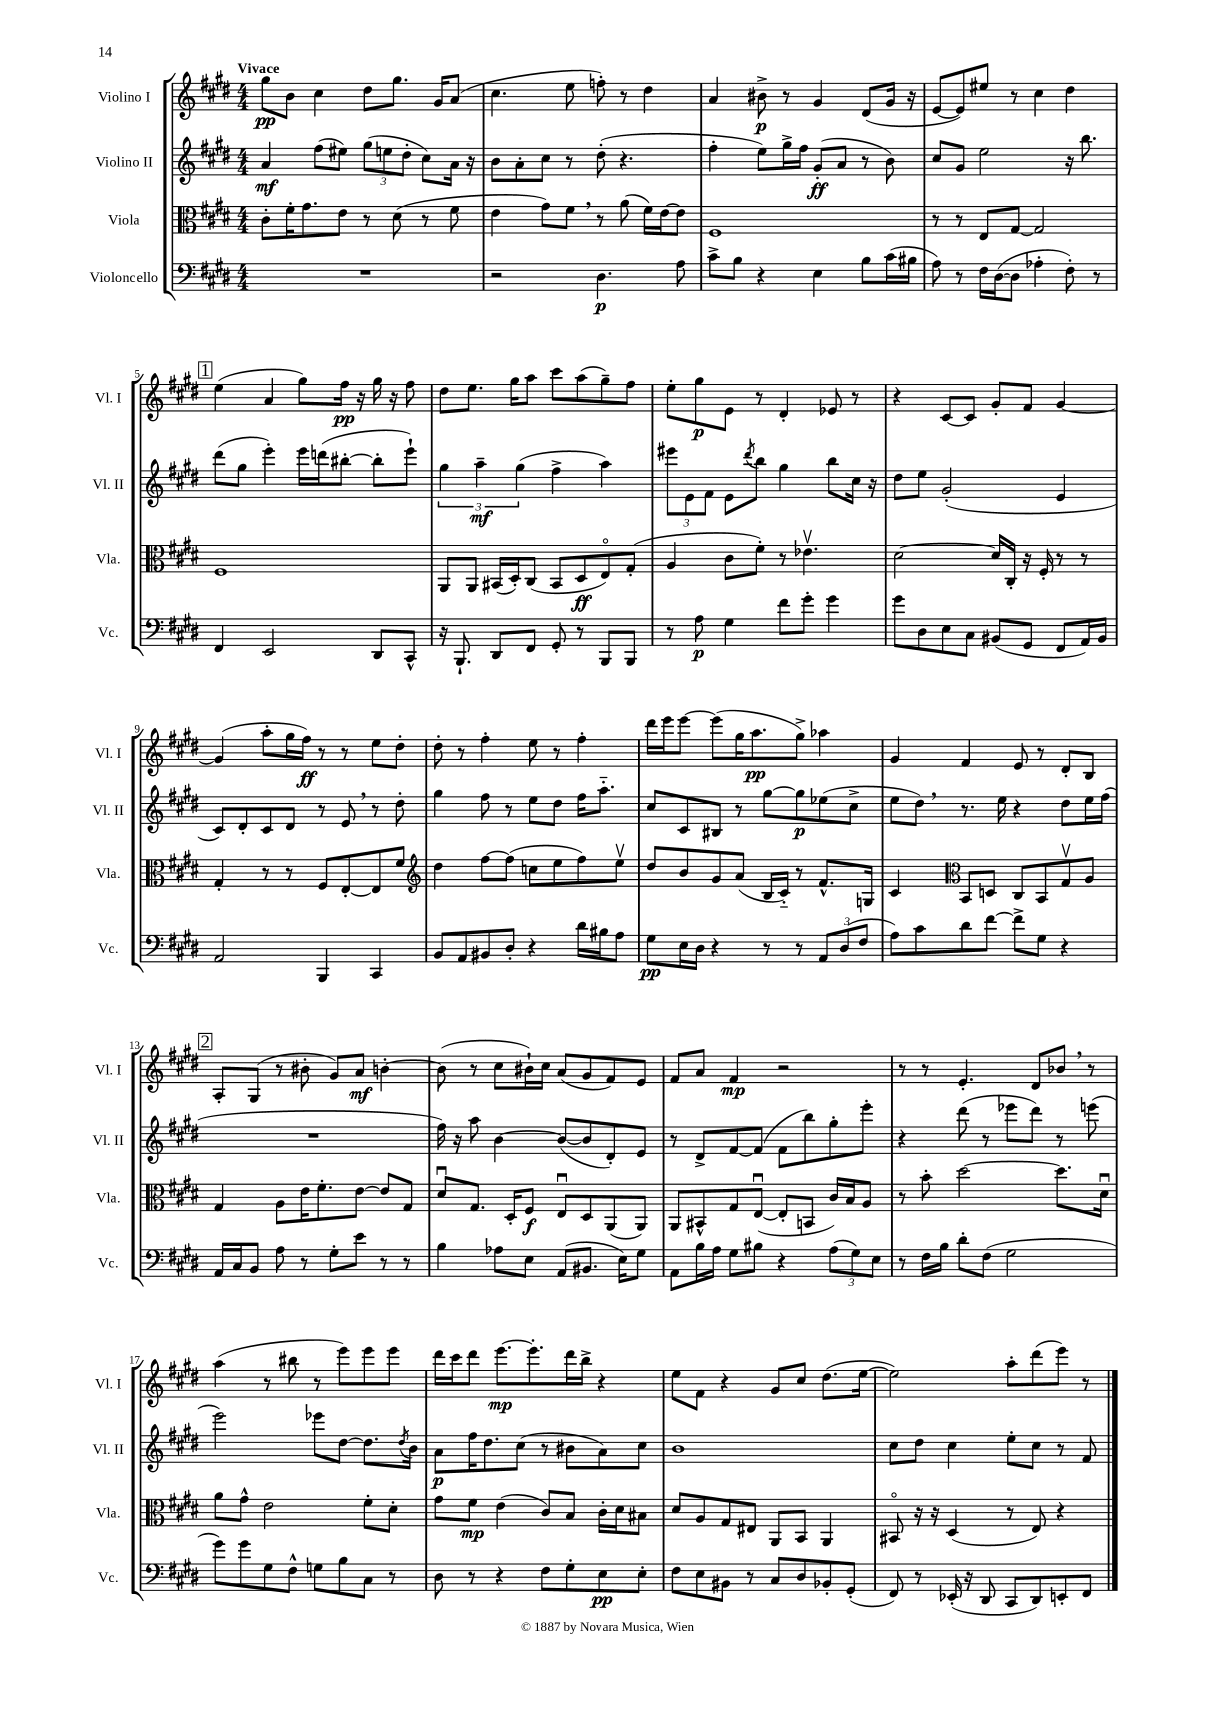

**kern	**kern	**kern	**kern
*staff4	*staff3	*staff2	*staff1
*clefF4	*clefC3	*clefG2	*clefG2
*k[f#c#g#d#]	*k[f#c#g#d#]	*k[f#c#g#d#]	*k[f#c#g#d#]
*M4/4	*M4/4	*M4/4	*M4/4
1r	8c#'\L	4a/	8gg#\L
.	16f#'\K	.	8b\J
.	8.g#\	.	.
.	.	(8ff#\L	4cc#\
.	8e\J	8ee#\J)	.
.	8r	(12gg#\L	8dd#\L
.	.	12ee\	.
.	(8d#\	.	8.gg#\J
.	.	12dd#'\J	.
.	8r	8cc#\L)	.
.	.	.	16g#/LK
.	8f#\	16a\Jk	(8a/J
.	.	16r	.
=	=	=	=
2r	4e\	8b\L	4.cc#\
.	.	8a'\	.
.	8g#\L)	8cc#\J	.
.	8f#\J	8r	8ee\
4.D#\	8r	(8dd#'\	8ff'\)
.	(8a\	4.r	8r
.	16f#\LL)	.	4dd#\
.	[16e\J	.	.
8A\	8e\]J	.	.
=	=	=	=
8c#^\L	1F#	4ff#'\	4a/
8B\J	.	.	.
4r	.	8ee\L)	8b#^\
.	.	16gg#^\L	8r
.	.	16ff#\JJ	.
4E\	.	(8g#'/L	4g#/
.	.	8a/J	.
8B\L	.	8r	(8d#/L
(16c#\L	.	8b\)	16g#/Jk
16B#\JJ	.	.	16r
=	=	=	=
8A\)	8r	8cc#/L	[8e/L
8r	8r	8g#/J	8e/])
16F#\LL	8E/L	2ee\	8ee#/J
([16D#\J	.	.	.
8D#\]J	[8G#/J	.	8r
4A-'\	2G#/]	.	4cc#\
8F#'\)	.	16r	4dd#\
.	.	8.bb\	.
8r	.	.	.
=	=	=	=
4FF#/	1F#	(8ddd#\L	(4ee\
.	.	8gg#\J	.
2EE/	.	4eee'\)	4a/
.	.	16eee\LL	8gg#\L)
.	.	(16ddd\J	.
.	.	[8bb#'\J	16ff#\Jk
.	.	.	16r
8DD#/L	.	8bb#'\]L	16gg#\
.	.	.	16r
8CC#^^/J	.	8eee`\J)	8ff#\
=	=	=	=
16r	8AA/L	6gg#\	8dd#\L
8.BBB`/	.	.	.
.	8AA/J	.	8.ee\J
.	.	6aa~\	.
8DD#/L	(16BB#/LL	.	.
.	16D#'/J)	.	16gg#\LK
.	.	(6gg#\	.
8FF#/J	(8C#/J	.	8aa\J
8GG#'/	8BB#/L	4ff#^\	8ccc#\L
8r	8D#/	.	(8aa\
8BBB/L	8Eo/)	4aa\)	8gg#~\)
8BBB/J	(8G#'/J	.	8ff#\J
=	=	=	=
8r	4A/	12eee#\L	8ee'\L
.	.	12e\	.
8A\	.	.	8gg#\
.	.	12f#\J	.
4G#\	8c#\L	8e\L	8e\J
.	.	8qddd#/	.
.	8f#'\J)	8bb\J	8r
8f#\L	8r	4gg#\	4d#'/
8g#'\J	4.e-v\	.	.
4g#\	.	8bb\L	8e-/
.	.	16cc#\Jk	8r
.	.	16r	.
=	=	=	=
8g#\L	[2d#\	8dd#\L	4r
8D#\	.	8ee\J	.
8E\	.	(2g#'/	[8c#/L
8C#\J	.	.	8c#/]J
(8BB#/L	16d#/]LL	.	8g#'/L
.	16C#'/JJ	.	.
8GG#/J	16r	.	8f#/J
.	16F#'/	.	.
8FF#/L	8r	4e/	[4g#/
16AA/L)	8r	.	.
16BB#/JJ	.	.	.
=	=	=	=
2AA/	4G#'/	8c#/L)	(4g#/]
.	.	8d#'/	.
.	8r	8c#/	8aa'\L
.	8r	8d#/J	16gg#\L
.	.	.	16ff#\JJ)
4BBB/	8F#/L	8r	8r
.	[8E'/	8e/	8r
4CC#/	8E/]	8r	8ee\L
.	8f#/J	8dd#'\	8dd#'\J
=	=	=	=
*	*clefG2	*	*
8BB/L	4dd#\	4gg#\	8dd#'\
8AA/	.	.	8r
8BB#/	[8ff#\L	8ff#\	4ff#'\
8D#'/J	(8ff#\]J	8r	.
4r	8cc\L	8ee\L	8ee\
.	8ee\	8dd#\J	8r
16d#\LL	8ff#\)	16ff#\LK	4ff#'\
16B#\J	.	8.aa'~\J	.
8A\J	8eev\J	.	.
=	=	=	=
8G#\L	8dd#/L	8cc#/L	16ddd#\LL
.	.	.	16eee\J
16E\L	8b/	8c#/	[8eee\J
16D#\JJ	.	.	.
4r	8g#/	8B#/J	(8eee\]L
.	(8a/J	8r	16gg#\K
.	.	.	8.aa\
8r	16B/LL	[8gg#\L	.
.	16c#'~/JJ)	.	.
8r	8r	8gg#\]	8gg#^\J)
12AA/L	8.f#^^/L	(8ee-\	4aa-\
(12D#/	.	.	.
.	.	8cc#^\J	.
12F#/J	.	.	.
.	16G/Jk	.	.
=	=	=	=
8A\L)	4c#/	8ee\L	4g#/
8c#\	.	8dd#\J)	.
*	*clefC3	*	*
8d#\	8BB/L	8.r	4f#/
[8f#\J	8D/J	.	.
.	.	16ee\	.
8f#^\]L	8C#/L	4r	8e/
8G#\J	8BB/	.	8r
4r	8G#v/	8dd#\L	8d#'/L
.	8A/J	16ee\L	8B/J
.	.	(16ff#\JJ	.
=	=	=	=
16AA/LL	4G#/	1r	8A'/L
16C#/J	.	.	.
8BB/J	.	.	(8G#/J
8A\	8A\L	.	8r
8r	16e\K	.	8b#'\
.	8.f#'\	.	.
8G#'\L	.	.	8g#/L)
8e\J	[8e\J	.	8a/J
8r	8e/]L	.	[4b'\
8r	8G#/J	.	.
=	=	=	=
4B\	8d#u/L	16ff#\)	(8b\]
.	.	16r	.
.	8.G#/J	8aa\	8r
8A-\L	.	[4b\	8cc#\L
.	16D#'/LK	.	.
8E\J	8F#/J	.	16b#`\L)
.	.	.	16cc#\JJ
(8AA/L	8Eu/L	(8b/_L	(8a/L
8.BB#/J	8D#/	8b/]	8g#/
.	(8AA/	8d#'/)	8f#/)
16E\LK)	.	.	.
8G#\J	8AA/J)	8e/J	8e/J
=	=	=	=
8AA\L	8AA/L	8r	8f#/L
16B\L	8BB#^^/	8d#^/L	8a/J
16A\JJ	.	.	.
8G#\L	8G#/	[8f#/	4f#/
8B#\J	([8Eu/J	(8f#/]J	.
4r	8E'/]L	8f#\L	2r
.	8BB/J	8bb\)	.
(12A\L	16c#/LL)	8gg#'\	.
.	16B/J	.	.
12G#\)	.	.	.
.	8A/J	8eee'\J	.
12E\J	.	.	.
=	=	=	=
8r	8r	4r	8r
16F#\LL	8b'\	.	8r
16B\JJ	.	.	.
8d#'\L	[2dd#\	(8ddd#\	4.e'/
(8F#\J	.	8r	.
2G#\	.	8eee-\L	.
.	.	8ddd#\J)	8d#/L
.	8.dd#\]L	8r	8b-/J
.	.	(8eee\	8r
.	16d#u\Jk	.	.
=	=	=	=
8g#\L)	8a\L	2eee\)	(4aa\
8g#\	8g#^^\J	.	.
8G#\	2e\	.	8r
8F#^^\J	.	.	8bb#\
8G\L	.	8eee-\L	8r
8B\	.	[8dd#\J	8eee\L)
8C#\J	8f#'\L	8.dd#\]L	8eee\
8r	8d#'\J	.	8eee\J
.	.	8qdd#/	.
.	.	16b\Jk	.
=	=	=	=
8D#\	8g#\L	8a\L	16ddd#\LL
.	.	.	16ccc#\J
8r	8f#\J	16ff#\K	8ddd#\J
.	.	8.dd#\	.
4r	(4e\	.	[8.eee\L
.	.	(8cc#\J	.
.	.	.	8.eee'\]
8F#\L	8c#/L)	8r	.
8G#'\	8B/J	8b#\L	16ddd#\L
.	.	.	16bb^\JJ
8E\	16c#'\LL	8a\)	4r
.	16d#\J	.	.
8E'\J	8B#\J	8cc#\J	.
=	=	=	=
8F#\L	8d#/L	1b	8ee\L
8E\	8A/	.	8f#\J
8BB#\J	8G#/	.	4r
8r	8E#/J	.	.
8C#/L	8AA/L	.	8g#/L
8D#/	8BB/J	.	8cc#/J
8BB-'/	4AA/	.	(8.dd#\L
(8GG#'/J	.	.	.
.	.	.	[16ee\Jk
=	=	=	=
8FF#/)	8BB#o/	8cc#\L	2ee\])
8r	16r	8dd#\J	.
.	16r	.	.
(16EE-'/	(4D#/	4cc#\	.
16r	.	.	.
8DD#/	.	.	.
8CC#/L	8r	8ee'\L	8aa'\L
8DD#/)	8E/)	8cc#\J	(8ddd#\
8EE'/	4r	8r	8eee\J)
8FF#/J	.	8f#/	8r
==	==	==	==
*-	*-	*-	*-
